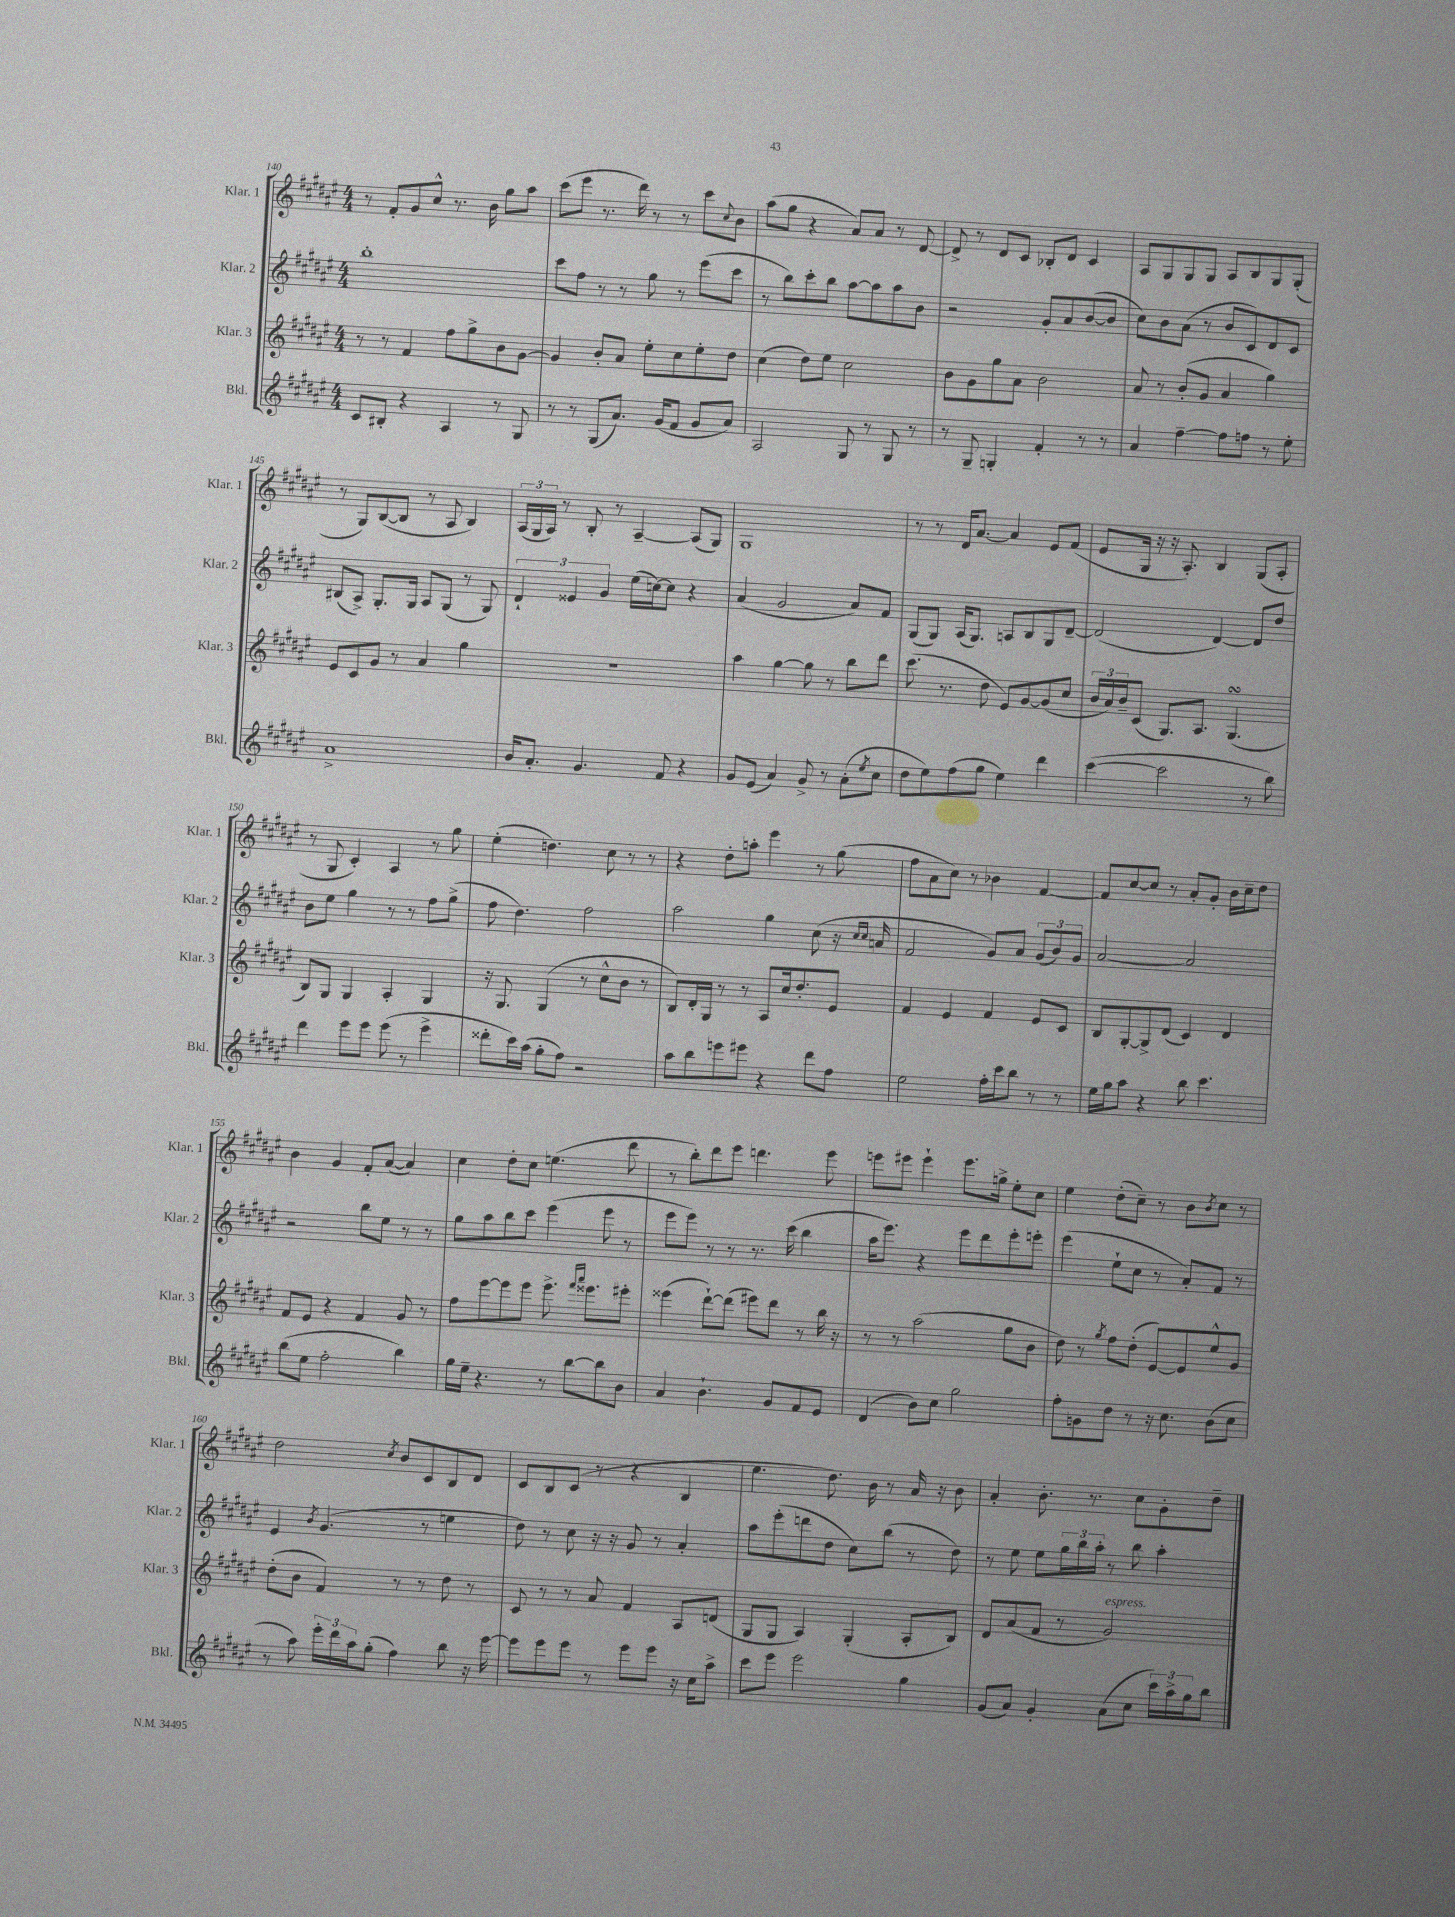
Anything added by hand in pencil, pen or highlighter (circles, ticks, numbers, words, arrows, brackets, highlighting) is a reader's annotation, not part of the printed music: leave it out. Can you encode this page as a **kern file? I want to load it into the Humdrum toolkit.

**kern	**kern	**kern	**kern
*staff4	*staff3	*staff2	*staff1
*clefG2	*clefG2	*clefG2	*clefG2
*k[f#c#g#d#a#e#]	*k[f#c#g#d#a#e#]	*k[f#c#g#d#a#e#]	*k[f#c#g#d#a#e#]
*M4/4	*M4/4	*M4/4	*M4/4
8c#	8r	1bb'	8r
8B#'	8r	.	8f#'
4r	4f#	.	8g#
.	.	.	8cc#^^
4A#	8ff#	.	8.r
.	8gg#^	.	.
.	.	.	16b
8r	8b	.	8gg#
8G#	[8g#	.	8aa#
=	=	=	=
8r	4g#]	8ccc#	(8ccc#
8r	.	8ff#	8eee#
(8G#	8b'	8r	8.r
8.a#)	8a#	8r	.
.	.	.	16ddd#)
.	8ee#'	8gg#	8r
(16g#	.	.	.
8f#	8cc#	8r	8r
8g#	8ee#'	(8eee#	8ccc#
.	.	.	8qqcc#
8a#)	8dd#	8ccc#	8b
=	=	=	=
2A#	(4cc#	8r	(8aa#
.	.	8bb)	8gg#
.	8dd#)	8ccc#'	4r
.	8ee#	8bb	.
8G#	2cc#	[8aa#	8a#)
8r	.	8aa#]	8a#
8G#	.	8aa#	8r
8r	.	8b	[8d#
=	=	=	=
8r	8b	2r	8d#^]
8G#~	8g#	.	8r
4G'	8gg#	.	8d#
.	8a#	.	8c#
4f#'	2b	8g#'	8B-'
.	.	8a#	8d#
8r	.	([8b	4c#
8r	.	8b]	.
=	=	=	=
4a#	8a#	8cc#)	8A#
.	8r	8b	8G#
[4ff#~	(8b'	(8a#	8G#
.	8g#	8r	8G#
8ff#]	4a#	8b	8A#
8ff	.	8c#)	8B
8r	4gg#)	8d#	8G#
8ee#'	.	8c#	(8G#'
=	=	=	=
1a#^	8e#	(8B#	8r
.	8c#	8A#^)	8G#)
.	8g#	8.G#'	([8B
.	8r	.	8B]
.	.	16G#	.
.	4a#	8A#	8r
.	.	(8G#	8A#
.	4gg#	8r	4B)
.	.	8G#)	.
=	=	=	=
16b	1r	6d#`	(24A#
.	.	.	24G#
8.a#'	.	.	.
.	.	.	24A#)
.	.	.	8r
.	.	6e##	.
4.g#	.	.	8B'
.	.	6g#	.
.	.	.	8r
.	.	(16ee#	[4A#~
.	.	[16cc)	.
8f#	.	8cc]	.
4r	.	4r	(8A#]
.	.	.	8G#)
=	=	=	=
8g#	4aa#	(4a#	1G#
(8e#	.	.	.
4a#)	[4gg#	2g#	.
8g#^	8gg#]	.	.
8r	8r	.	.
(8a#'	8bb	8a#)	.
8qee#	.	.	.
8cc#	8ddd#	8f#	.
=	=	=	=
8dd#	(8.ccc#	(8G#	8r
8ee#)	.	8G#)	8r
.	8.r	.	.
(8ff#	.	(16A#	16d#
.	.	8.G#)	[8.a#
8gg#	8dd#	.	.
4ee#)	8e#)	8A	4a#]
.	[8g#	8B	.
4ddd#	(8g#]	8G#	8e#
.	8cc#	[8d#~	(8f#
=	=	=	=
([4ccc#	24b	(2d#]	8e#
.	24a#)	.	.
.	24b~	.	.
.	(8c#	.	16G#
.	.	.	16r
2ccc#]	8.G#)	.	16r
.	.	.	8.A#')
.	8.A#	.	.
.	.	[4d#)	4B
.	(4.G#	.	.
8r	.	8d#]	(8G#
8bb)	.	8dd#	8A#'
=	=	=	=
4ddd#	8B)	8b	8r
.	8G#	8ee#	8G#
8eee#	4G#	4gg#	4c#')
8eee#	.	.	.
(8eee#	4A#'	8r	4A#
8r	.	8r	.
4eee#^	4G#	8ff#	8r
.	.	(8gg#^	8gg#
=	=	=	=
8ddd##'	16r	8ff#	(4ee#'
.	8.G#	.	.
16ccc#)	.	4.dd#)	.
(16aa#	.	.	.
8gg#'	(4G#	.	4.dd)
8ff#)	.	.	.
2r	8r	2ff#	.
.	8cc#^^	.	8cc#
.	8b	.	8r
.	8r	.	8r
=	=	=	=
8aa#	8B)	2aa#	4r
8bb	16d#'	.	.
.	16G#	.	.
8eee	8r	.	8dd#'
8eee#	8r	.	8aa'
4r	8A#	4gg#	4eee#
.	16cc#	.	.
.	8.dd#'	.	.
8ddd#	.	(8cc#	8r
8ff#	8e#	16r	(8gg#
.	.	16qqcc#	.
.	.	16qqcc#	.
.	.	16a	.
=	=	=	=
2ee#	4f#	2f#	8ff#
.	.	.	8a#
.	4e#	.	8cc#)
.	.	.	8r
16ff#'	4f#	8g#)	4b-
16ccc#	.	.	.
8bb	.	8a#	.
8r	8e#	(12g#	[4f#
.	.	12b)	.
8r	8c#	.	.
.	.	12g#	.
=	=	=	=
16ee#	8B	[2a#	8f#]
16gg#	.	.	.
8aa#	[8G#'	.	[8cc#
4r	8G#^]	.	8cc#]
.	(8d#	.	8r
8bb	4c#)	2a#]	8a#'
4.ccc#	.	.	8g#'
.	4d#	.	16b
.	.	.	16cc#~
.	.	.	8dd#
=	=	=	=
(8bb	8f#	2r	4b
8ee#	8e#	.	.
2ff#'	4r	.	4g#
.	4f#	8bb	8f#'
.	.	8ee#	([8a#
4bb)	8g#	8r	4a#])
.	8r	8r	.
=	=	=	=
16gg#	8ff#	8gg#	4cc#
16ee#~	.	.	.
4.r	[8eee#	8aa#	.
.	8eee#]	8bb	8dd#'
.	8eee#	8ccc#	8cc#
8r	8.eee#^	(4eee#	(4.ee
[8bb	.	.	.
.	16qqfff#	.	.
.	16qqaaa#	.	.
.	8.eee##	.	.
8bb]	.	8eee#	.
8b	8eee#'	8r	8ddd#
=	=	=	=
4a#	(4eee##	8eee#	8r
.	.	8eee#)	8bb')
4.b`	[8ddd#`)	8r	8ddd#
.	(8ddd#]	8r	8eee#
.	8eee#)	8.r	4.ddd
8g#	8ddd#	.	.
.	.	(16ccc#	.
8f#	8r	4bb	.
8e#	16bb	.	8eee#
.	16r	.	.
=	=	=	=
(4d#	8r	16aa#	8eee
.	.	8.eee#)	.
.	8r	.	8eee#
8b)	(2aa#	4r	4eee#`
8cc#	.	.	.
2gg#	.	8eee#	8.eee#
.	.	8ddd#	.
.	.	.	16gg^
.	8gg#	8eee#'	8ee#'
.	8b	8eee'	8cc#
=	=	=	=
8ff#'	8dd#)	(4eee#	4ee#
8g	8r	.	.
.	8qgg#	.	.
8dd#	8ff#	8ee#`	(8dd#'
8r	(8dd#'	8cc#	8cc#~)
16r	[8e#)	8r	8r
8.cc#	.	.	.
.	8e#]	8a#')	8b
.	.	.	8qb
(8b	8ee#^^	8f#	8cc#
8cc#	8g#	8r	8r
=	=	=	=
8r	(8dd#'	4e#	2dd#
8aa#)	8b	.	.
.	.	8qb	.
24eee#'	4f#)	(4.g#	.
24ddd#	.	.	.
24aa#	.	.	.
(8gg#'	.	.	.
.	.	.	8qcc#
4ff#)	8r	.	8b
.	8r	8r	8c#
8bb	8dd#	4ee	8B
16r	8r	.	8d#
[16eee#	.	.	.
=	=	=	=
8eee#]	8c#	8dd#)	8c#
8eee#	8r	8r	8B
8eee#	8r	8cc#	(8c#
8r	8a#	16r	8r
.	.	16r	.
8eee#	4f#	8g#	4r
8eee#	.	8r	.
16r	8A#	4a#'	4B
16cc#	.	.	.
8aa#^	(8d	.	.
=	=	=	=
8ccc#	8G#	8aa#	4.ee#
8eee#	8G#	(8eee#'	.
2eee#	4A#)	8ddd	.
.	.	8dd#	8.dd#)
.	(4G#'	8cc#)	.
.	.	.	16b
.	.	(8bb	8r
4gg#	8A#'	8r	16a#
.	.	.	16r
.	8B)	8dd#)	8b
=	=	=	=
(8g#	8d#	8r	4a#'
8a#)	(8a#	8ee#	.
4g#'	8f#	8ee#	8.b'
.	8r	24gg#	.
.	.	24bb	.
.	.	.	8.r
.	.	24aa#'	.
(8a#	2g#)	8r	.
8cc#	.	8bb	8cc#
24ccc#)	.	4aa#'	8g#'
24aa#^	.	.	.
24gg#	.	.	.
8bb	.	.	8dd#~
==	==	==	==
*-	*-	*-	*-
